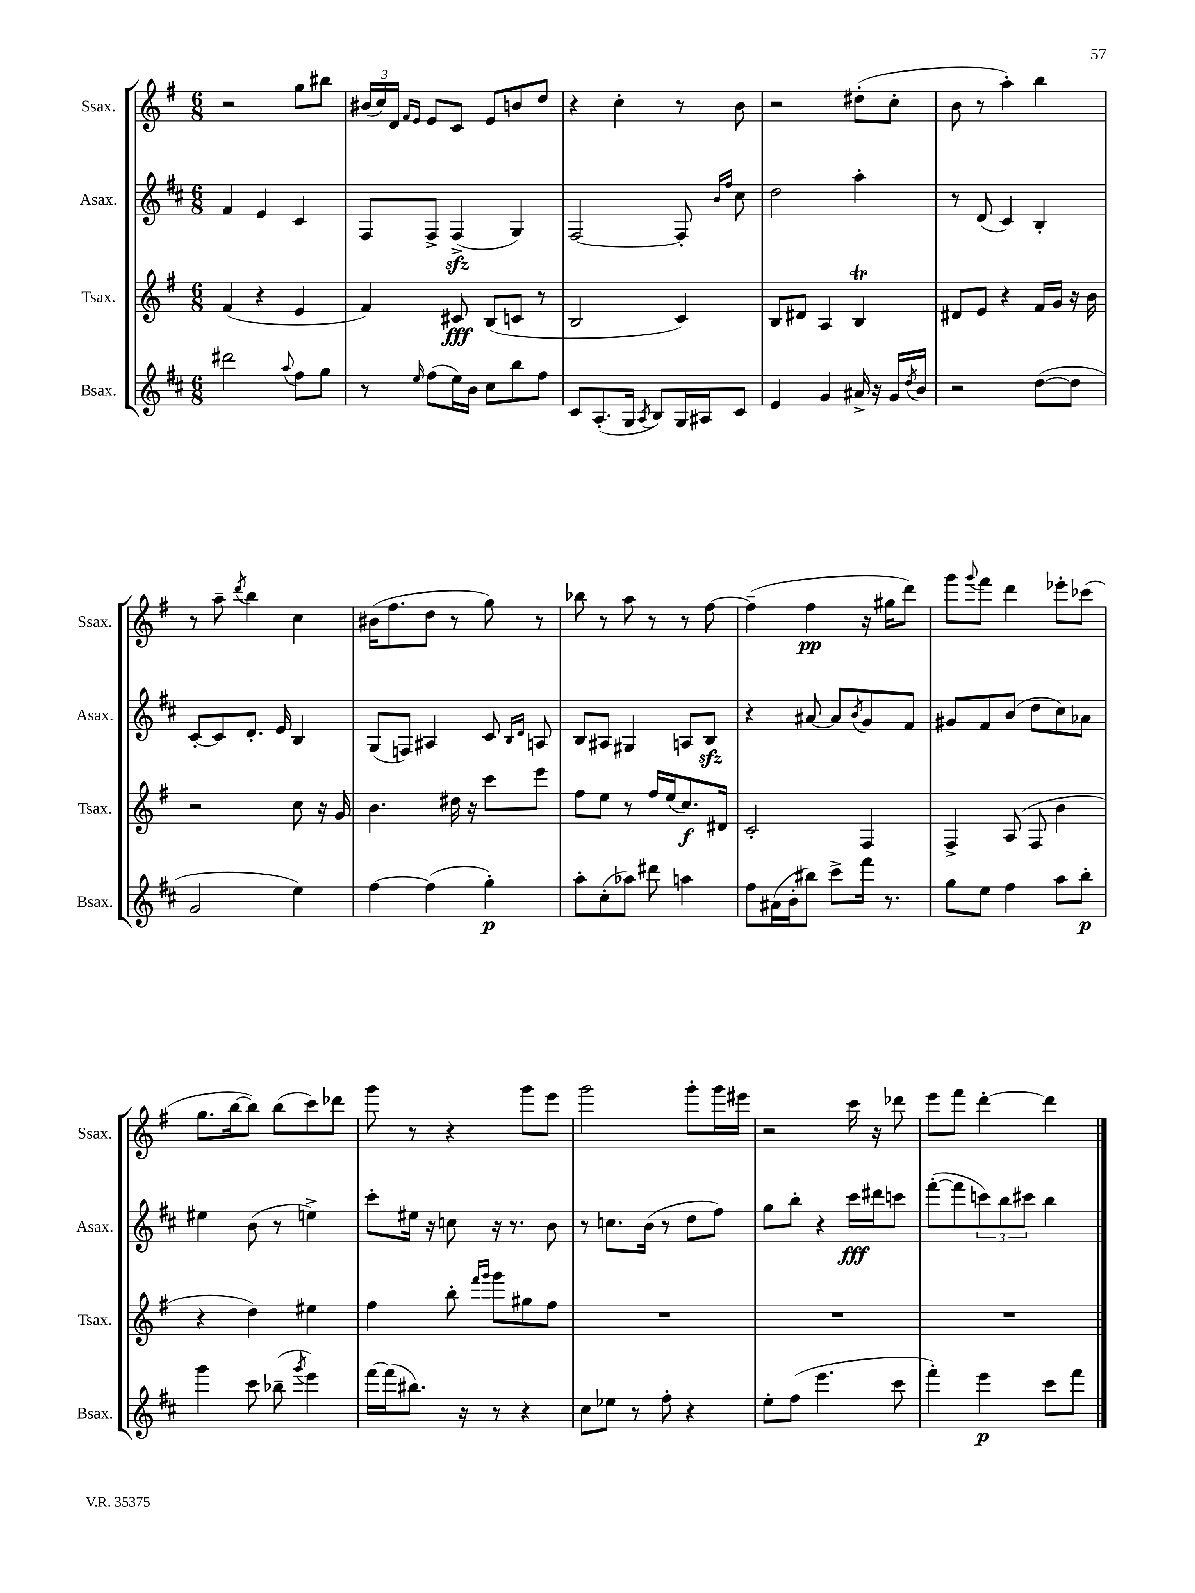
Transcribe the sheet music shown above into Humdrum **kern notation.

**kern	**kern	**kern	**kern
*staff4	*staff3	*staff2	*staff1
*clefG2	*clefG2	*clefG2	*clefG2
*k[f#c#]	*k[f#]	*k[f#c#]	*k[f#]
*M6/8	*M6/8	*M6/8	*M6/8
2ddd#	(4f#	4f#	2r
.	4r	4e	.
8qqaa	.	.	.
8ff#	4e	4c#	8gg
8gg	.	.	8bb#
=	=	=	=
8r	4f#)	8F#	(24b#
.	.	.	24cc)
.	.	.	24d
.	.	.	16qqf#
16qqee	.	.	16qqe
(8ff#	.	8F#^	8e
16ee)	8c#	(4F#^	8c
16b	.	.	.
8cc#	(8B	.	8e
8bb	8c	4G)	8b
8ff#	8r	.	8dd
=	=	=	=
8c#	2B	[2F#	4r
(8.A'	.	.	.
.	.	.	4cc'
16G	.	.	.
8qA	.	.	.
8B)	.	.	.
16G	4c)	8F#']	8r
16A#	.	.	.
.	.	16qqb	.
.	.	16qqff#	.
8c#	.	8cc#	8b
=	=	=	=
4e	8B	2dd	2r
.	8d#	.	.
4g	4A	.	.
16a#^	4B	4aa'	(8dd#'
16r	.	.	.
16g	.	.	8cc'
8qdd	.	.	.
16b	.	.	.
=	=	=	=
2r	8d#	8r	8b
.	8e	(8d	8r
.	4r	4c#)	4aa')
([8dd	16f#	4B'	4bb
.	16g	.	.
8dd]	16r	.	.
.	16b	.	.
=	=	=	=
2g	2r	[8c#'	8r
.	.	8c#]	8aa~
.	.	.	8qddd
.	.	8.d'	4bb
.	.	16e	.
4ee)	8cc	4B	4cc
.	16r	.	.
.	16g	.	.
=	=	=	=
[4ff#	4.b	(8G	(16b#
.	.	.	8.ff#
.	.	8F)	.
(4ff#]	.	4A#	8dd
.	16dd#	.	8r
.	16r	.	.
4gg')	8ccc	8c#	8gg)
.	.	16qqB	.
.	.	16qqd	.
.	8eee	8A	8r
=	=	=	=
8aa'	8ff#	8B	8bb-
(8cc#'	8ee	8A#	8r
8aa-)	8r	4G#	8aa
8ddd#	16ff#	.	8r
.	(16ee	.	.
4aa	8.cc)	8A	8r
.	.	8B	[8ff#
.	16d#	.	.
=	=	=	=
8ff#	2c'	4r	(4ff#~]
(16a#	.	.	.
16b'	.	.	.
8bb#)	.	[8a#	4ff#
8ccc#^	.	8a#]	.
.	.	8qb	.
16fff#	4F#	8g	16r
8.r	.	.	16gg#
.	.	8f#	8ddd)
=	=	=	=
8gg	4F#^	8g#	8ggg
.	.	.	8qqggg
8ee	.	8f#	8fff#
4ff#	(8A	(8b	4ddd
.	8F#	8dd	.
8aa	4b	8cc#)	8eee-'
8bb'	.	8a-	(8ccc-
=	=	=	=
4ggg	4r	4ee#	8.gg
.	.	.	[16bb
8ccc#	4dd)	(8b	8bb])
(8bb-~	.	8r	(8bb
8qggg	.	.	.
4eee)	4ee#	4ee^)	8ccc)
.	.	.	8ddd-
=	=	=	=
[16fff#	4ff#	8ccc#'	8ggg
(16fff#]	.	.	.
8.bb#)	.	16ee#	8r
.	.	16r	.
.	8bb'	8cc	4r
16r	.	.	.
.	16qqfff#	.	.
.	16qqggg	.	.
8r	8ggg	16r	.
.	.	8.r	.
4r	8gg#	.	8ggg
.	8ff#	8b	8eee
=	=	=	=
8cc#	2.r	8r	2ggg
8ee-	.	8.cc	.
8r	.	.	.
.	.	(16b	.
8ff#'	.	8r	.
4r	.	8dd	8ggg'
.	.	8ff#)	16ggg
.	.	.	16eee#
=	=	=	=
8ee'	2.r	8gg	2r
(8ff#	.	8bb'	.
4.eee	.	4r	.
.	.	16ccc#	16ccc
.	.	16ddd#	16r
8ccc#	.	8ccc	8ddd-
=	=	=	=
4fff#')	2.r	([8fff#'	8eee
.	.	8fff#]	8fff#
4eee	.	12ccc)	[4ddd'
.	.	12bb	.
.	.	12ccc#	.
8ccc#	.	4bb	4ddd]
8fff#	.	.	.
==	==	==	==
*-	*-	*-	*-
